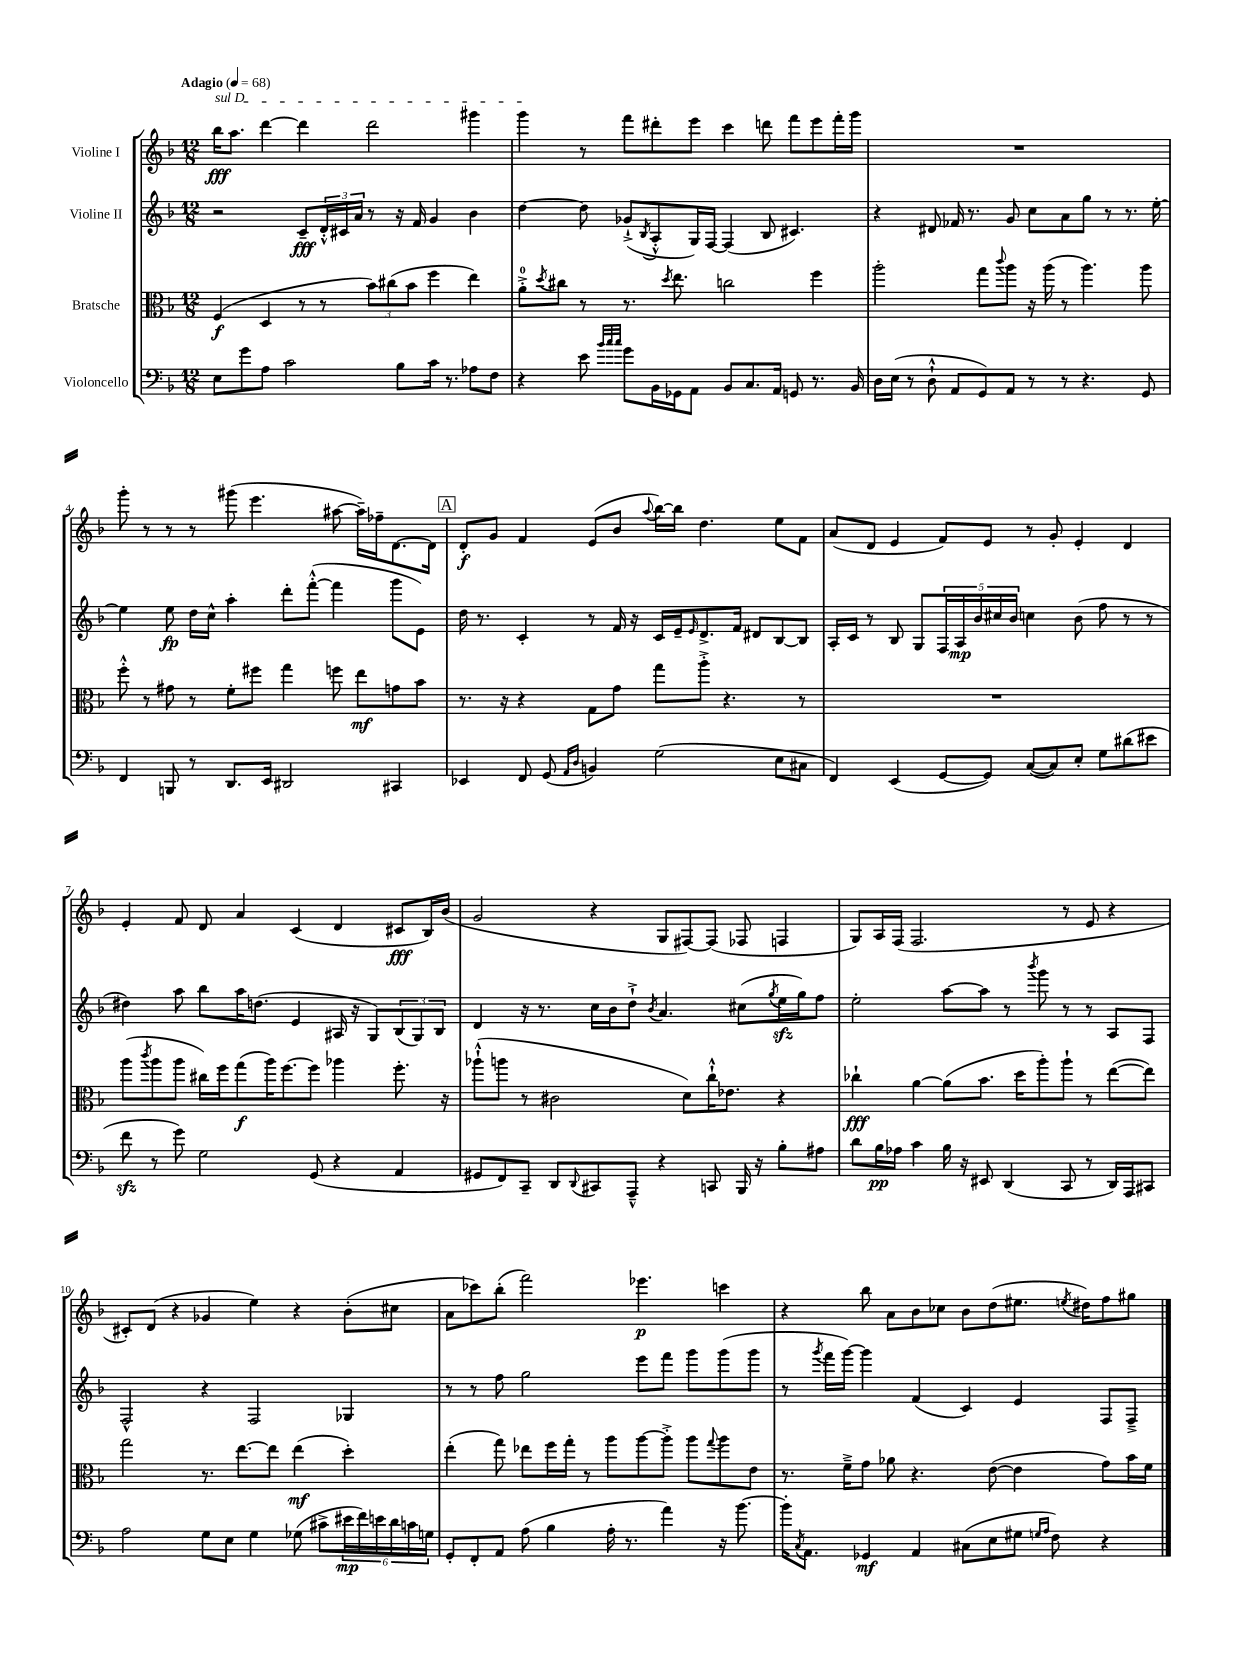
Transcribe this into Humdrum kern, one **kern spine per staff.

**kern	**kern	**kern	**kern
*staff4	*staff3	*staff2	*staff1
*clefF4	*clefC3	*clefG2	*clefG2
*k[b-]	*k[b-]	*k[b-]	*k[b-]
*M12/8	*M12/8	*M12/8	*M12/8
*MM68	*MM68	*MM68	*MM68
8E\L	(4F/	2r	16bb-\LK
.	.	.	8.aa\J
8g\	.	.	.
8A\J	4D/	.	[4ddd\
2c\	.	.	.
.	8r	8c~/L	4ddd\]
.	8r	24d'^^/L	.
.	.	24c#/	.
.	.	24a/JJ	.
.	12b-\L)	8r	2ddd\
.	(12cc#\	.	.
8B-\L	.	16r	.
.	12b-\J	.	.
.	.	16f/	.
16c\Jk	4ff\	4g/	.
8.r	.	.	.
8A-\L	4ee\)	4b-\	4ggg#\
8F\J	.	.	.
=	=	=	=
4r	8a'^\L	[4dd\	4ggg\
.	8qdd/	.	.
.	8cc#\J	.	.
8e\	8r	8dd\]	8r
32qqb-/LLL	.	.	.
32qqcc/	.	.	.
32qqcc/JJJ	.	.	.
8g\L	8.r	(8g-`^/L	8fff\L
.	.	8qB-/	.
16BB-\L	.	8A'^^/	8ddd#'\
.	8qdd/	.	.
16GG-\J	8.ee\	.	.
8AA\J	.	16G/L)	8eee\J
.	.	[16F/JJ	.
8BB-/L	2cc\	(4F/]	4ccc\
8.C/	.	.	.
.	.	8B-/	8ddd\
16AA/Jk	.	.	.
8GG/	.	4.c#/)	8fff\L
8.r	4ff\	.	8eee\
.	.	.	16fff'\L
16BB-/	.	.	16ggg\JJ
=	=	=	=
16D\LL	2aa'\	4r	1.r
(16E\JJ	.	.	.
8r	.	.	.
8D`^^\	.	8d#/	.
8AA/L	.	16f-/	.
.	.	8.r	.
8GG/)	8gg\L	.	.
.	8qqccc/	.	.
8AA/J	8aa\J	8g/	.
8r	16r	8cc\L	.
.	(16aa\	.	.
8r	8r	8a\	.
4.r	4.aa\)	8gg\J	.
.	.	8r	.
.	.	8.r	.
8GG/	8aa\	.	.
.	.	[16ee'\	.
=	=	=	=
4FF/	8ff'^^\	4ee\]	8ggg'\
.	8r	.	8r
8BBB/	8g#\	8ee\	8r
8r	8r	16dd\LL	8r
.	.	16cc^^\JJ	.
8.DD/L	8f'\L	4aa'\	(8ggg#\
.	8ff#\J	.	4.eee\
16EE/Jk	.	.	.
2DD#/	4gg\	8ddd'\L	.
.	.	([8fff'^^\J	.
.	8ff\	4fff\]	[8aa#\
.	8ee\L	.	16aa#~\]LL)
.	.	.	16ff-~\J
4CC#/	8g\	8ggg\L	[8.d\
.	8b-\J	8e\J)	.
.	.	.	16d\]Jk
=	=	=	=
4EE-/	8.r	16dd\	8d'/L
.	.	8.r	.
.	.	.	8g/J
.	16r	.	.
8FF/	4r	4c'/	4f/
(8GG/	.	.	.
16qqAA/LL	.	.	.
16qqD/JJ	.	.	.
4BB/)	8G\L	8r	(8e/L
.	8g\J	16f/	8b-/J
.	.	16r	.
.	.	.	8qqaa/
(2G\	8gg\L	16c/LL	[16bb-\LL)
.	.	16e~/J	16bb-\]JJ
.	.	16qqe/	.
.	8aa'^\J	8.d^/	4.dd\
.	4.r	.	.
.	.	16f/Jk	.
.	.	8d#/L	.
8E\L	.	[8B-/	8ee\L
8C#\J	8r	8B-/]J	8f\J
=	=	=	=
4FF/)	1.r	16A'/LL	(8a/L
.	.	16c/JJ	.
.	.	8r	8d/J
(4EE/	.	8B-/	4e/
.	.	8G/L	.
[8GG/L	.	20F/L	8f/L)
.	.	20A/	.
.	.	20b-/	.
8GG/]J)	.	.	8e/J
.	.	20cc#/	.
.	.	20b-/JJ	.
([8C/L	.	4cc\	8r
8C/])	.	.	8g'/
8E'/J	.	(8b-\	4e'/
8G\L	.	8ff\	.
(8d#\	.	8r	4d/
8e#\J	.	8r	.
=	=	=	=
8f\	(8aa\L	4dd#\)	4e'/
.	8qccc/	.	.
8r	8aa\	.	.
8g\)	8aa\J	8aa\	8f/
2G\	16cc#\LL)	8bb-\L	8d/
.	16ff\J	.	.
.	(8gg\	16aa\K	4a/
.	.	(8.dd\J	.
.	16aa\K)	.	.
.	[8.ff\	.	.
.	.	4e/	(4c/
(8GG/	8ff\]J	.	.
4r	4aa-\	16A#/	4d/
.	.	16r	.
.	.	8G/L)	.
4AA/	8.ff'\	(12B-/	8c#/L
.	.	12G/)	.
.	.	.	16B-/L)
.	.	12B-/J	.
.	16r	.	(16b-/JJ
=	=	=	=
8GG#/L	(8aa-`^^\L	4d/	2g/
8FF/)	8aa\J	.	.
8CC~/J	8r	16r	.
.	.	8.r	.
8DD/L	2c#\	.	.
8qqDD/	.	.	.
8CC#/	.	16cc\LL	4r
.	.	16b-\J	.
8AAA~^^/J	.	8dd`^\J	.
.	.	8qb-/	.
4r	.	4.a/	8G/L
.	8d\L)	.	[8F#/)
8CC/	16cc`^^\K	.	(8F#/]J
.	8.e-\J	.	.
16BBB-/	.	(8cc#\L	8F-/
16r	.	.	.
.	.	8qgg/	.
8B-'\L	4r	16ee\L	4F/
.	.	16gg\J)	.
8A#\J	.	8ff\J	.
=	=	=	=
8d\L	4cc-`\	2ee'\	8G/L)
16B-\L	.	.	16A/L
16A-\JJ	.	.	(16F/JJ
4c\	[4a\	.	2.F/
16B-\	(8a\]L	[8aa\L	.
16r	.	.	.
8EE#/	8.b-\J	8aa\]J	.
(4DD/	.	8r	.
.	16dd\LK	.	.
.	.	8qbbb-/	.
.	8aa'\)	8ggg\	.
8CC/	8aa`\J	8r	8r
8r	8r	8r	8e/
16DD/LL)	([8ee\L	8A/L	4r
16AAA/J	.	.	.
8CC#/J	8ee\]J)	8F/J	.
=	=	=	=
2A\	2gg\	2F^^/	8c#'/L)
.	.	.	(8d/J
.	.	.	4r
8G\L	8.r	4r	4g-/
8E\J	.	.	.
.	[8.ee\L	.	.
4G\	.	2F/	4ee\)
.	8ee\]J	.	.
(8G-\	(4ee\	.	4r
8c#^\L	.	.	.
24e#\L	4dd'\)	4G-/	(8b-'\L
24f\)	.	.	.
24e\	.	.	.
24d\	.	.	8cc#\J
24c\	.	.	.
24G\JJ	.	.	.
=	=	=	=
8GG'/L	(4ee'\	8r	8a\L
8FF'/	.	8r	8ccc-\)
8AA/J	8gg\)	8ff\	(8bb-'\J
(8A\	8ee-\L	2gg\	2fff\)
4B-\	16ff\L	.	.
.	16gg'\JJ	.	.
.	8r	.	.
16A'\	8aa\L	.	.
8.r	.	.	.
.	[8aa\	8eee\L	4.eee-\
4a\)	8aa'^\]J	8fff\J	.
.	8aa\L	8ggg\L	.
.	8qqgg/	.	.
16r	8aa\	(8ggg\	4ccc\
[8.b-\	.	.	.
.	8e\J	8ggg\J	.
=	=	=	=
16b-'\]LK	8.r	8r	4r
8qC/	.	.	.
8.AA\J	.	.	.
.	.	8qggg/	.
.	.	16fff\LL	.
.	16f~^\LK	[16ggg\JJ)	.
4GG-/	8g\J	4ggg\]	8bb-\
.	8a-\	.	8a\L
4AA/	4.r	(4f/	8b-\
.	.	.	8cc-\J
(8C#\L	.	4c/)	8b-\L
8E\	([8e\	.	(8dd\
8G#\J	4e\]	4e/	8.ee#\J
16qqG/LL	.	.	.
16qqA/JJ	.	.	.
8F\)	.	.	.
.	.	.	8qee/
.	.	.	16dd#\LK)
4r	8g\L)	8F/L	8ff\
.	16b-\L	8F~^/J	8gg#\J
.	16f\JJ	.	.
==	==	==	==
*-	*-	*-	*-
